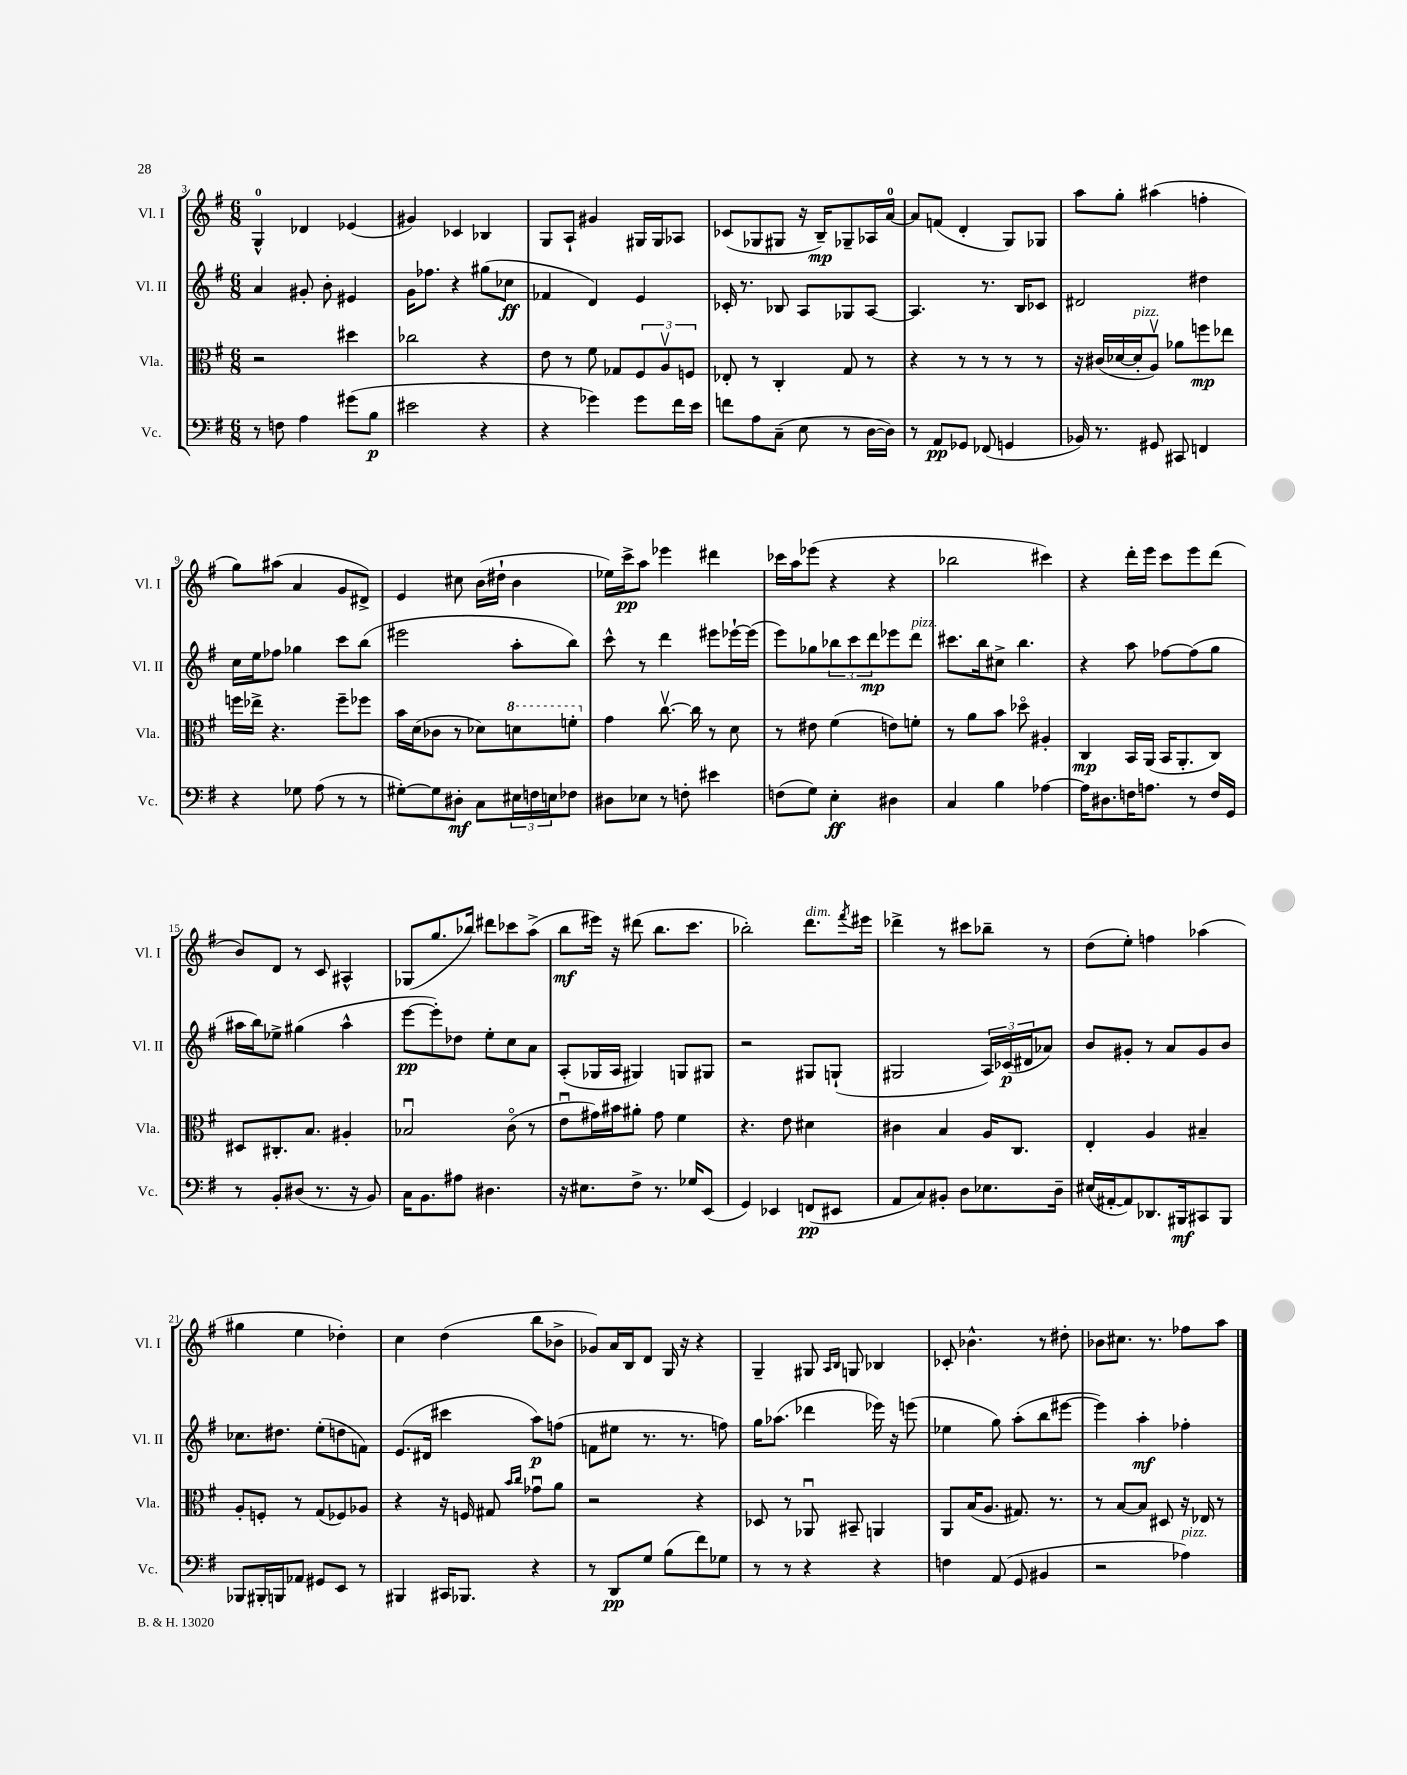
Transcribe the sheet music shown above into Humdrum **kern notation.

**kern	**dynam	**kern	**dynam	**kern	**dynam	**kern	**dynam
*part4	*part4	*part3	*part3	*part2	*part2	*part1	*part1
*staff4	*staff4	*staff3	*staff3	*staff2	*staff2	*staff1	*staff1
*I"Vc.	*	*I"Vla.	*	*I"Vl. II	*	*I"Vl. I	*
*I'Vc.	*	*I'Vla.	*	*I'Vl. II	*	*I'Vl. I	*
*clefF4	*	*clefC3	*	*clefG2	*	*clefG2	*
*k[f#]	*	*k[f#]	*	*k[f#]	*	*k[f#]	*
*M6/8	*	*M6/8	*	*M6/8	*	*M6/8	*
=3	=3	=3	=3	=3	=3	=3	=3
8r	.	2r	.	4a/	.	4G^^/	.
8Fn\	.	.	.	.	.	.	.
4A\	.	.	.	8g#X'/	.	4d-X/	.
.	.	.	.	8b'\	.	.	.
(8g#X\L	.	4dd#X\	.	4e#X/	.	(4e-X/	.
8B\J	p	.	.	.	.	.	.
=4	=4	=4	=4	=4	=4	=4	=4
2e#X\	.	2cc-X\	.	16g\KL	.	4g#X/)	.
.	.	.	.	8.ff-X\J	.	.	.
.	.	.	.	4r	.	4c-X/	.
4r	.	4r	.	(8gg#X\L	.	4B-X/	.
.	.	.	.	8cc-X\J	ff	.	.
=5	=5	=5	=5	=5	=5	=5	=5
4r	.	8e\	.	4f-X/	.	8G/L	.
.	.	8r	.	.	.	8A`/J	.
4g-X\)	.	8f#\	.	4d/)	.	4g#X/	.
.	.	8G-X/L	.	.	.	.	.
8g-\L	.	12F#/	.	4e/	.	16G#X/LL	.
.	.	.	.	.	.	16G#/J	.
.	.	12Av/	.	.	.	.	.
16f#\L	.	.	.	.	.	8A-X/J	.
.	.	12Fn/J	.	.	.	.	.
16e\JJ	.	.	.	.	.	.	.
=6	=6	=6	=6	=6	=6	=6	=6
8fn\L	.	8E-X'/	.	16c-X'/	.	(8c-X/L	.
.	.	.	.	8.r	.	.	.
8A\	.	8r	.	.	.	8G-X/	.
(8C~\J	.	4C'/	.	8B-X/	.	8G#X/J	.
8E\	.	.	.	8A/L	.	16r	.
.	.	.	.	.	.	16B~/KL)	mp
8r	.	8G/	.	8G-X/	.	8G-X~/	.
[16D\LL	.	8r	.	[8A/J	.	16A-X/L	.
16D\JJ])	.	.	.	.	.	[16a/JJ	.
=7	=7	=7	=7	=7	=7	=7	=7
8r	.	4r	.	4.A/]	.	8a/L]	.
8AA/L	pp	.	.	.	.	(8fn/J	.
8GG-X/J	.	8r	.	.	.	4d'/	.
(8FF-X/	.	8r	.	8.r	.	.	.
4GGn/	.	8r	.	.	.	8G/L)	.
.	.	.	.	16B/KL	.	.	.
.	.	8r	.	8c-X/J	.	8G-X/J	.
=8	=8	=8	=8	=8	=8	=8	=8
16BB-X/)	.	16r	.	2d#X/	.	8aa\L	.
8.r	.	(16c#X/LL	.	.	.	.	.
.	.	[16d-X/	.	.	.	8gg'\J	.
!	!	!LO:TX:a:i:t=pizz.	!	!	!	!	!
.	.	16d-'/J]	.	.	.	.	.
8GG#X/	.	8Av/J)	.	.	.	(4aa#X\	.
8CC#X/	.	8a-X\L	.	.	.	.	.
4FFn/	.	8ffn\	mp	4dd#X\	.	4ffn'\	.
.	.	8ee-X\J	.	.	.	.	.
!!LO:LB:g=z
=9	=9	=9	=9	=9	=9	=9	=9
4r	.	16ffn\LL	.	16cc\LL	.	8gg\L)	.
.	.	16ee-X^\JJ	.	16ee\J	.	.	.
.	.	4.r	.	8ff-X\J	.	(8aa#X\J	.
8G-X\	.	.	.	4gg-X\	.	4a/	.
(8A\	.	.	.	.	.	.	.
8r	.	8ff~\L	.	8ccc\L	.	8g/L	.
8r	.	8ff-X\J	.	(8bb\J	.	8d#X^/J)	.
=10	=10	=10	=10	=10	=10	=10	=10
[8G#X'\L)	.	16b\LL	.	2eee#X\	.	4e/	.
.	.	(16d\J	.	.	.	.	.
8G#\]	.	8c-X\J	.	.	.	.	.
8D#X'\J	mf	8r	.	.	.	8cc#X\	.
8C\L	.	8d-X\L)	.	.	.	(16b\LL	.
.	.	.	.	.	.	16dd#X`\JJ	.
*	*	*8va	*	*	*	*	*
24E#X\L	.	8ddn\	.	8aa'\L	.	4b\	.
24Fn\	.	.	.	.	.	.	.
24En\J	.	.	.	.	.	.	.
8F-X\J	.	8ffn'\J	.	8bb\J)	.	.	.
=11	=11	=11	=11	=11	=11	=11	=11
*	*	*X8va	*	*	*	*	*
8D#X\L	.	4g\	.	8ccc^^\	.	16ee-X\LL)	.
.	.	.	.	.	.	16ccc^\J	pp
8E-X\J	.	.	.	8r	.	8aa\J	.
8r	.	[8.ccv\	.	4ddd\	.	4eee-X\	.
8Fn'\	.	.	.	.	.	.	.
.	.	16cc\]	.	.	.	.	.
4e#X\	.	8r	.	8eee#X\L	.	4ddd#X\	.
.	.	8d\	.	[16eee-X`\L	.	.	.
.	.	.	.	(16eee-\JJ]	.	.	.
=12	=12	=12	=12	=12	=12	=12	=12
(8Fn\L	.	8r	.	8eee\L)	.	16ccc-X\LL	.
.	.	.	.	.	.	16aa\J	.
8G\J)	.	8e#X\	.	8gg-X\	.	(8eee-X\J	.
4E'\	ff	(4f#\	.	12bb-X\	.	4r	.
.	.	.	.	12ccc\	.	.	.
.	.	.	.	12ddd\	mp	.	.
4D#X\	.	8en\L)	.	8eee-X\	.	4r	.
!	!	!	!	!LO:TX:a:i:t=pizz.	!	!	!
.	.	8fn'\J	.	8ddd\J	.	.	.
=13	=13	=13	=13	=13	=13	=13	=13
4C/	.	8r	.	8.ccc#X\L	.	2bb-X\	.
.	.	8a\L	.	.	.	.	.
.	.	.	.	16bb\k	.	.	.
4B\	.	8b\J	.	8cc#X^\J	.	.	.
.	.	8dd-X\	.	4.bb\	.	.	.
[4A-X\	.	4A#X'/	.	.	.	4ccc#X\)	.
=14	=14	=14	=14	=14	=14	=14	=14
16A-\KL]	.	4C/	mp	4r	.	4r	.
8.D#X\	.	.	.	.	.	.	.
16Fn\K	.	16BB/LL	.	8aa\	.	16ddd'\LL	.
8.An\J	.	(16AA/JJ	.	.	.	16eee\JJ	.
.	.	16BB/KL	.	[8ff-X\L	.	8ccc\L	.
.	.	8.AA'/	.	.	.	.	.
8r	.	.	.	(8ff-\]	.	8eee\	.
16F/LL	.	8C/J)	.	8gg\J	.	(8ddd\J	.
16GG/JJ	.	.	.	.	.	.	.
!!LO:LB:g=z
=15	=15	=15	=15	=15	=15	=15	=15
8r	.	8D#X/L	.	16aa#X\LL	.	8b/L)	.
.	.	.	.	16bb\J)	.	.	.
8BB'/L	.	8.C#X'/	.	8ee-X^\J	.	8d/J	.
(8D#X/J	.	.	.	(4gg#X\	.	8r	.
.	.	8.B/J	.	.	.	.	.
8.r	.	.	.	.	.	8c/	.
.	.	4A#X'/	.	4aa#^^\	.	4A#X^^/	.
16r	.	.	.	.	.	.	.
8BB/)	.	.	.	.	.	.	.
=16	=16	=16	=16	=16	=16	=16	=16
16C\KL	.	2B-Xu/	.	[8eee\L	pp	(8G-X/L	.
8.BB\	.	.	.	.	.	.	.
.	.	.	.	8eee'\])	.	8.gg/	.
8A#X\J	.	.	.	8dd-X\J	.	.	.
.	.	.	.	.	.	16bb-X/Jk)	.
4.D#X\	.	.	.	8ee'\L	.	8ddd#X\L	.
.	.	(8c\	.	8cc\	.	8ccc-X\	.
.	.	8r	.	8a\J	.	(8aa^\J	.
=17	=17	=17	=17	=17	=17	=17	=17
16r	.	8eu\L	.	(8A'/L	.	8bb\L	mf
8.E#X\L	.	.	.	.	.	.	.
.	.	16g#X\L)	.	16G-X/L	.	16eee#X\Jk)	.
.	.	16b#X\J	.	16A/JJ	.	16r	.
8F#^\J	.	8a#X'\J	.	4G#X/)	.	(8ddd#X\	.
8.r	.	8g#\	.	.	.	8.bb\L	.
.	.	4f#\	.	8Gn/L	.	.	.
16G-X/KL	.	.	.	.	.	8.ccc\J	.
(8EE/J	.	.	.	8G#X/J	.	.	.
=18	=18	=18	=18	=18	=18	=18	=18
4GG/)	.	4.r	.	2r	.	2bb-X'\)	.
4EE-X/	.	.	.	.	.	.	.
.	.	8e\	.	.	.	.	.
!	!	!	!	!	!	!LO:TX:a:i:t=dim.	!
(8FFn/L	pp	4d#X\	.	8G#X/L	.	8.ddd\L	.
8EE#X/J	.	.	.	(8Gn`/J	.	.	.
.	.	.	.	.	.	8qfff#/	.
.	.	.	.	.	.	16eee#X\Jk	.
=19	=19	=19	=19	=19	=19	=19	=19
8AA/L	.	4c#X\	.	2G#X/	.	4ddd-X^\	.
8C/)	.	.	.	.	.	.	.
8BB#X'/J	.	4B/	.	.	.	8r	.
8D\L	.	.	.	.	.	8ccc#X\L	.
8.E-X\	.	16A/KL	.	24A/LL)	.	8bb-X~\J	.
.	.	.	.	(24c-X/	p	.	.
.	.	8.C/J	.	.	.	.	.
.	.	.	.	24d#X/J	.	.	.
.	.	.	.	8a-X/J)	.	8r	.
16D~\Jk	.	.	.	.	.	.	.
=20	=20	=20	=20	=20	=20	=20	=20
(16E#X/LL	.	4E'/	.	8b/L	.	(8dd\L	.
[16AA#X'/J	.	.	.	.	.	.	.
8AA#/])	.	.	.	8g#X'/J	.	8ee'\J)	.
8.DD-X/	.	4A/	.	8r	.	4ffn\	.
.	.	.	.	8a/L	.	.	.
16BBB#X/k	mf	.	.	.	.	.	.
8CC#X/	.	4B#X~/	.	8g#/	.	(4aa-X\	.
8BBB#/J	.	.	.	8b/J	.	.	.
!!LO:LB:g=z
=21	=21	=21	=21	=21	=21	=21	=21
8BBB-X/L	.	8A'/L	.	8.cc-X\L	.	4gg#X\	.
16BBB#X'/L	.	8Fn'/J	.	.	.	.	.
16BBBn/J	.	.	.	8.dd#X\J	.	.	.
8AA-X/J	.	8r	.	.	.	4ee\	.
8GG#X/L	.	(8G/L	.	(8ee'\L	.	.	.
8EE/J	.	8F-X/)	.	8ddn\	.	4dd-X'\)	.
8r	.	8A-X/J	.	8fn\J)	.	.	.
=22	=22	=22	=22	=22	=22	=22	=22
4BBB#X/	.	4r	.	(8.e/L	.	4cc\	.
.	.	.	.	16d#X/Jk	.	.	.
16CC#X/KL	.	16r	.	4ccc#X\	.	(4dd\	.
8.BBB-X/J	.	16Fn/	.	.	.	.	.
.	.	8G#X/	.	.	.	.	.
.	.	16qqb/LL	.	.	.	.	.
.	.	16qqcc/JJ	.	.	.	.	.
4r	.	8g-Xu\L	.	8aa\L)	p	8bb\L	.
.	.	8a\J	.	(8ffn\J	.	8b-X^\J	.
=23	=23	=23	=23	=23	=23	=23	=23
8r	.	2r	.	8fn\L	.	8g-X/L)	.
8DD/L	pp	.	.	8ee#X\J	.	16a/L	.
.	.	.	.	.	.	16B/J	.
8G/J	.	.	.	8.r	.	8d/J	.
(8B\L	.	.	.	.	.	16G/	.
.	.	.	.	8.r	.	16r	.
8f#\)	.	4r	.	.	.	4r	.
8G-X\J	.	.	.	8ffn\)	.	.	.
=24	=24	=24	=24	=24	=24	=24	=24
8r	.	8D-X/	.	16gg\KL	.	4G~/	.
.	.	.	.	(8.aa-X\J	.	.	.
8r	.	8r	.	.	.	.	.
4r	.	8AA-Xu/	.	4ddd-X\	.	8G#X/	.
.	.	.	.	.	.	16qqA/LL	.
.	.	.	.	.	.	16qqB/JJ	.
.	.	8BB#X~/	.	.	.	8Gn/	.
4r	.	4AAn/	.	16eee-X\)	.	4B-X/	.
.	.	.	.	16r	.	.	.
.	.	.	.	(8eeen\	.	.	.
=25	=25	=25	=25	=25	=25	=25	=25
4Fn\	.	8AA/L	.	4ee-X\	.	8c-X'/	.
.	.	(16B/K	.	.	.	4.b-X^^\	.
.	.	8.A/J	.	.	.	.	.
(8AA/	.	.	.	8gg\)	.	.	.
8GG/	.	8.G#X/)	.	(8aa'\L	.	.	.
4BB#X/	.	.	.	8bb\	.	8r	.
.	.	8.r	.	.	.	.	.
.	.	.	.	[8eee#X\J	.	8dd#X'\	.
=26	=26	=26	=26	=26	=26	=26	=26
2r	.	8r	.	4eee#\])	.	8b-X\L	.
.	.	[8B/L	.	.	.	8.cc#X\J	.
.	.	8B/J]	.	4aa'\	mf	.	.
.	.	.	.	.	.	8.r	.
.	.	8D#X/	.	.	.	.	.
!LO:TX:a:i:t=pizz.	!	!	!	!	!	!	!
4A-X\)	.	16r	.	4ff-X'\	.	8ff-X\L	.
.	.	16E-X/	.	.	.	.	.
.	.	8r	.	.	.	8aa\J	.
==	==	==	==	==	==	==	==
*-	*-	*-	*-	*-	*-	*-	*-
